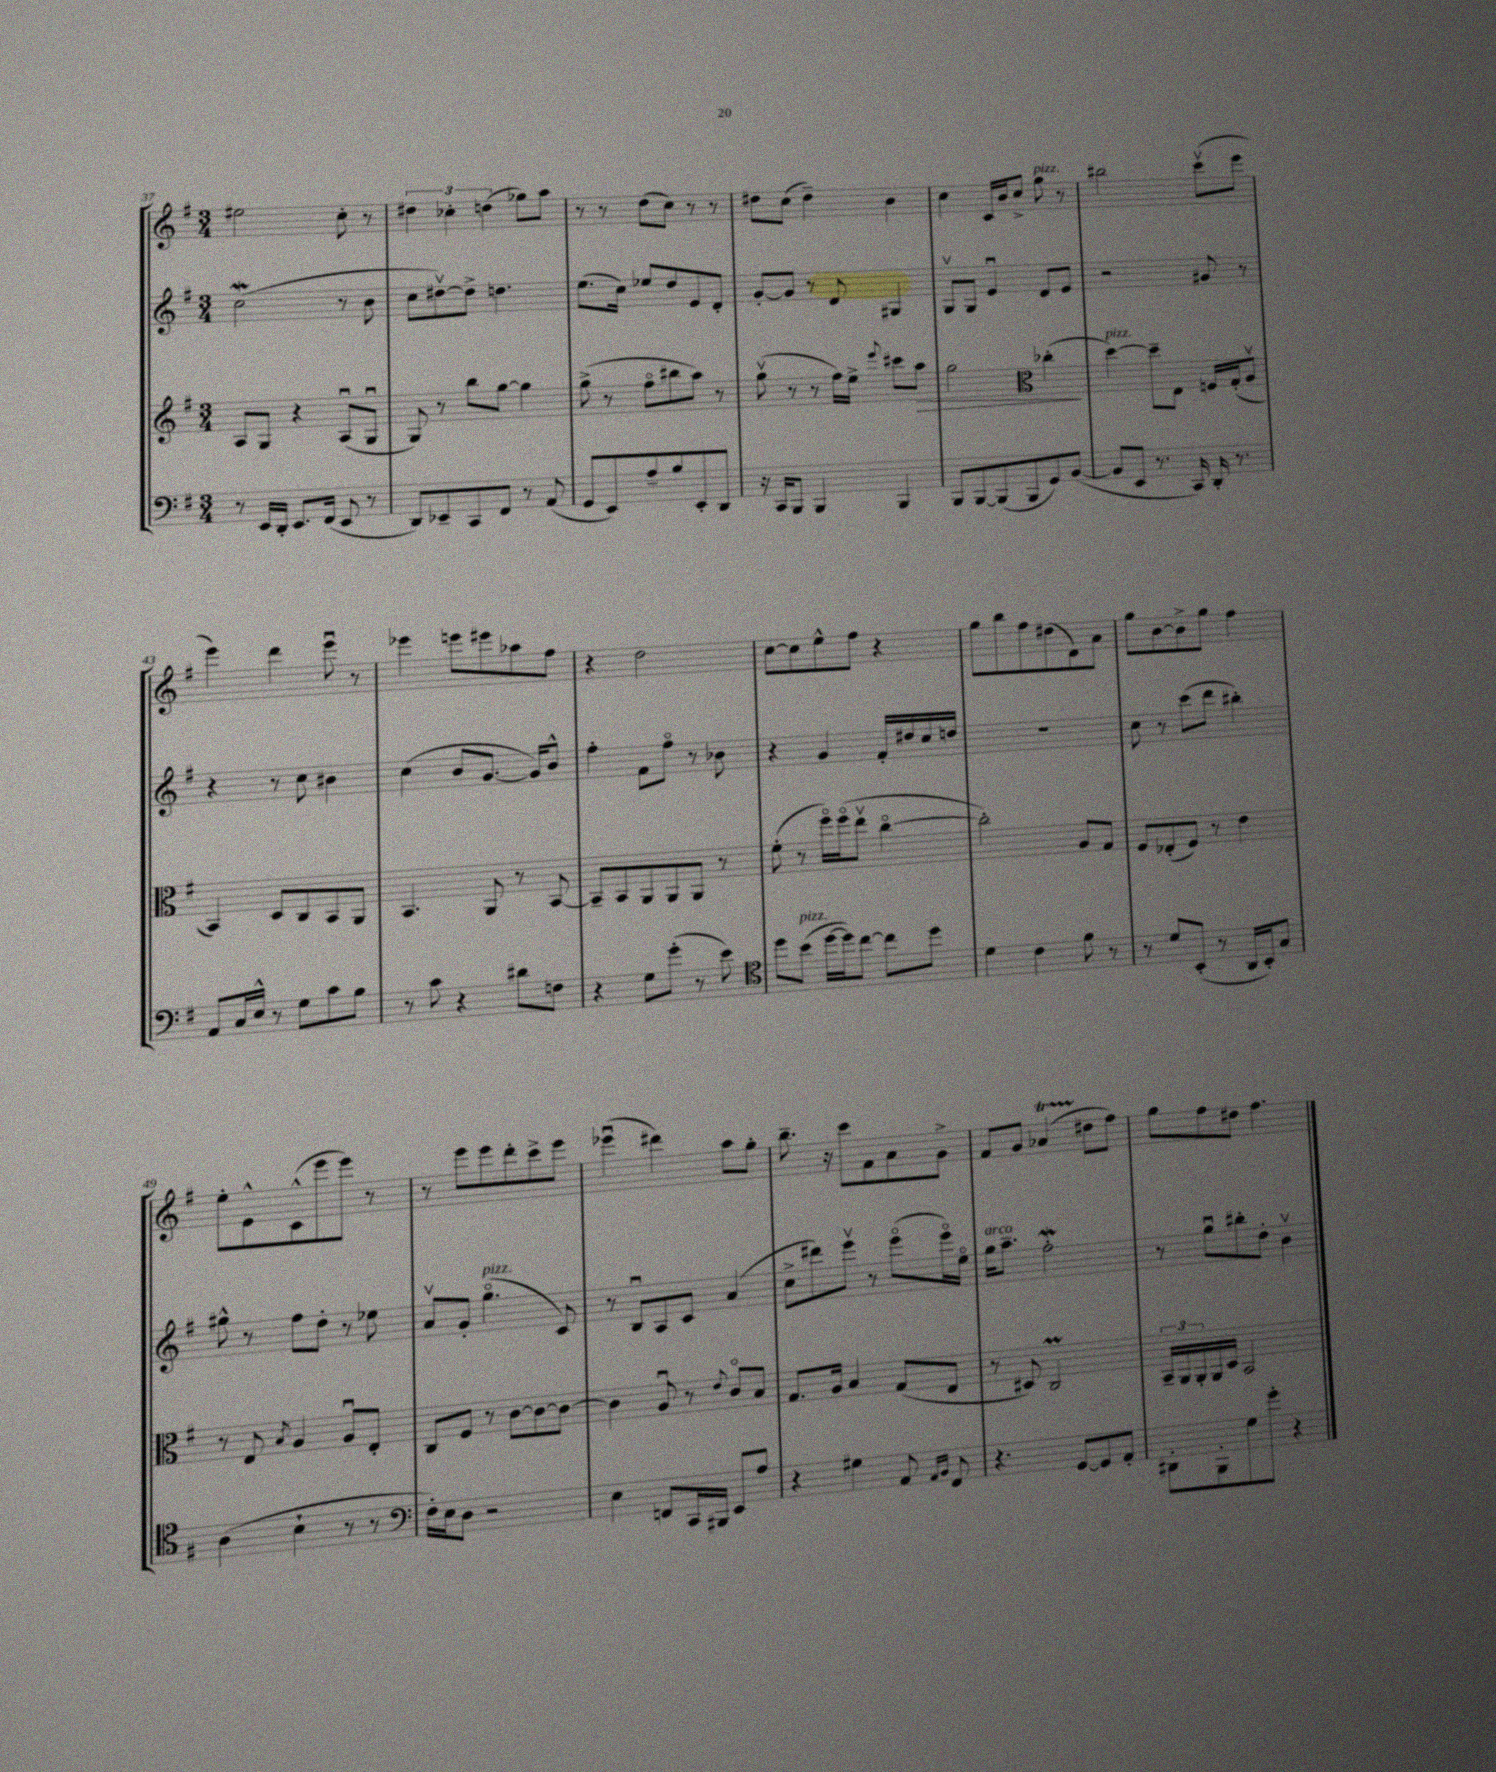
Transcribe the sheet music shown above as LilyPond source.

<<
\new StaffGroup <<
\new Staff = "s0" {
    \clef treble \key g \major \numericTimeSignature \time 3/4
    eis''2 c''8-. r8 |
    \tuplet 3/2 { dis''4 ces''4-. d''4( } ges''8) a''8 |
    r8 r8 d''8( c''8) r8 r8 |
    dis''8 c''8( dis''4--) b'4 |
    c''4 c'16 b'16 c''8-> g''8^\markup { \italic "pizz." } r8 |
    bis''2 c'''8\upbow( e'''8 |
    e'''4) d'''4 e'''8\downbow r8 |
    ees'''4 e'''8 eis'''8 aes''8 fis''8 |
    r4 d''2 |
    c''8~ c''8 e''8-^ fis''8 r4 |
    g''8 b''8 fis''8 dis''8( d'8) a'8 |
    g''8 b'8~ b'8-> g''8 fis''4 |
    e''8-. e'8-^ c'8-^( e'''8 e'''8) r8 |
    r8 e'''8 e'''8 d'''8-. c'''8-> e'''8 |
    ees'''4\downbow( dis'''4) a''8 g''8-. |
    b''8.-- r16 c'''8 fis'8 a'8 g'8-> |
    fis'8 g'8 aes'4\startTrillSpan( dis''8\stopTrillSpan fis''8) |
    g''8 fis''8 dis''8 fis''4. \bar "|." |
}
\new Staff = "s1" {
    \clef treble \key g \major \numericTimeSignature \time 3/4
    c''2\mordent( r8 b'8 |
    c''8 dis''8~\upbow) dis''8-> d''4. |
    e''8.( c''16) ees''8 d''8 e'8 d'8-. |
    g'8~-. g'8 r8 d'8 gis4 |
    g8\upbow g8 e'4\downbow d'8 e'8 |
    r2 gis'8 r8 |
    r4 r8 c''8 bis'4 |
    c''4( b'8 g'8.~ g'16) b'8-^ |
    fis''4-. fis'8 fis''8\flageolet r8 bes'8 |
    r4 g'4 fis'16-. dis''16 c''16 d''16 |
    r2. |
    c''8 r8 c'''8( d'''8 bis''4-.) |
    gis''8-^ r8 fis''8 d''8-. r8 ees''8 |
    a'8\upbow g'8-. g''4.\flageolet^\markup { \italic "pizz." }( c'8) |
    r8 b8\downbow a8 c'8 a'4( |
    c''8-> dis'''8) e'''8\upbow r8 e'''8\flageolet( e'''16\flageolet) e''16\flageolet |
    g''16^\markup { \italic "arco" } a''8.-- fis''2-.\mordent |
    r8 g''8\downbow bis''8-. d''8-. b'4\upbow \bar "|." |
}
\new Staff = "s2" {
    \clef treble \key g \major \numericTimeSignature \time 3/4
    a8 g8 r4 a8\downbow( g8\downbow |
    g8) r8 b''8 g''8~ g''4 |
    g''8->( r8 fis''8\flageolet bis''8 a''8) r8 |
    g''8\upbow( r8 r8 fis''16) e''16-> \appoggiatura { e'''8 } cis'''8 a''8\> |
    g''2 \clef alto ces''4-.\!( |
    d''4~^\markup { \italic "pizz." }) d''8-- e8 f16 g16-.( a8\upbow |
    b,4) d8 c8 b,8 a,8 |
    b,4. a,8 r8 b,8~ |
    b,8-- b,8 a,8 a,8 a,8 r8 |
    fis'8-.( r8 fis''16\flageolet) fis''16\flageolet( e''8\upbow c''4~\flageolet |
    c''2-.) a8 g8 |
    fis8 ees8-.( fis8) r8 e'4 |
    r8 e8 \acciaccatura { b8 } a4 a8\downbow e8-. |
    c8 fis8 r8 c'8~ c'8~ c'8~ |
    c'4 a8\downbow r8 \appoggiatura { e'8 } c'8\flageolet b8 |
    g8. a16 b4 g8( e8 |
    r8 dis8) c2\prall |
    \tuplet 3/2 { b,16-- a,16 a,16-. } a,16 d16 b,2 \bar "|." |
}
\new Staff = "s3" {
    \clef bass \key g \major \numericTimeSignature \time 3/4
    r8 e,16 d,16-. e,8. fis,16( e,8 r8 |
    d,8) ees,8-- c,8 fis,8 r8 a,8( |
    g,8 e,8) a8-- b8 e,8-. d,8 |
    r16 c,16 b,,8 b,,4 b,,4 |
    b,,8 b,,8~ b,,8( b,,8 g,8) b,8~( |
    b,8 e,8 r8. c,16) d,16-. r8. |
    a,8 c16 e16-^ r8 g8 c'8 b8 |
    r8 c'8 r4 dis'8 f8 |
    r4 g8 g'8-.( r8 e'8) |
    \clef tenor d''8 b'8^\markup { \italic "pizz." }( d''16~ d''16) c''8~ c''8 d''8 |
    d'4 c'4 fis'8 r8 |
    r8 d'8 b,8-.( r8 a,16 b,16-.) g8 |
    a4( b4-! r8 r8 |
    \clef bass fis16-.) e16 d8 r2 |
    e4 f,8 c,16 bis,,16 e,8 a8 |
    r4 gis4 a,8 \grace { a,16 b,16 } fis,8 |
    r4. g,8~ g,8 a,8-. |
    dis,8-. b,,8-. g8 g'8-. r4 \bar "|." |
}
>>
>>
\layout { \context { \Score currentBarNumber = #37 } }
